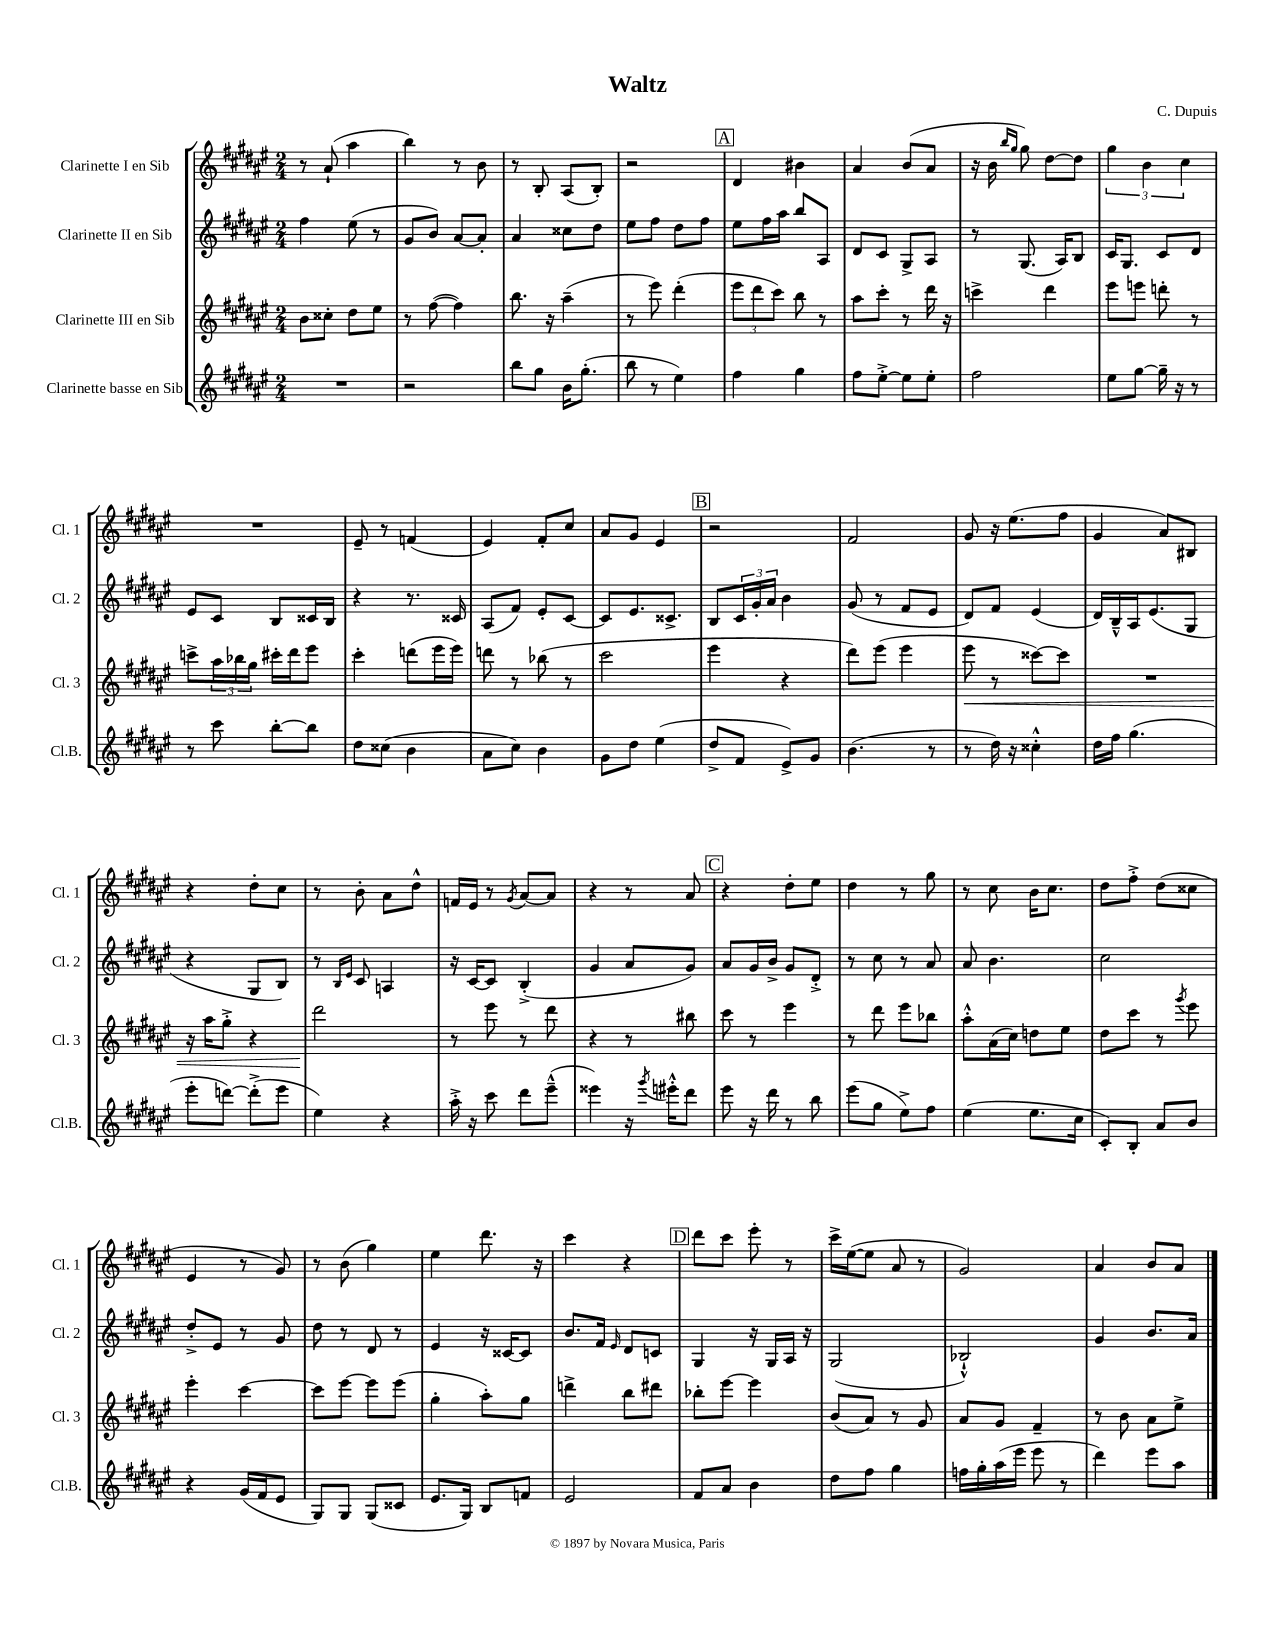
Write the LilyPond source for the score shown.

\header { title = "Waltz" composer = "C. Dupuis" }
<<
\new StaffGroup <<
\new Staff = "s0" \with { instrumentName = "Clarinette I en Sib" shortInstrumentName = "Cl. 1" } {
    \clef treble \key fis \major \numericTimeSignature \time 2/4
    r8 ais'8-!( ais''4 |
    b''4) r8 b'8 |
    r8 b8-. ais8( b8-.) |
    r2 |
    \mark \markup { \box "A" } dis'4 bis'4 |
    ais'4 b'8( ais'8 |
    r16 b'16 \grace { b''16 gis''16 } gis''8) dis''8~ dis''8 |
    \tuplet 3/2 { gis''4 b'4 cis''4 } |
    R2 |
    eis'8-- r8 f'4( |
    eis'4) fis'8-. cis''8 |
    ais'8 gis'8 eis'4 |
    \mark \markup { \box "B" } r2 |
    fis'2 |
    gis'8 r16 eis''8.( fis''8 |
    gis'4 ais'8) bis8 |
    r4 dis''8-. cis''8 |
    r8 b'8-. ais'8 dis''8-^ |
    f'16 eis'16 r8 \acciaccatura { gis'8 } ais'8~ ais'8 |
    r4 r8 ais'8 |
    \mark \markup { \box "C" } r4 dis''8-. eis''8 |
    dis''4 r8 gis''8 |
    r8 cis''8 b'16 cis''8. |
    dis''8 fis''8-.-> dis''8( cisis''8 |
    eis'4 r8 gis'8) |
    r8 b'8( gis''4) |
    eis''4 dis'''8. r16 |
    cis'''4 r4 |
    \mark \markup { \box "D" } dis'''8 cis'''8 eis'''8-. r8 |
    cis'''16-> eis''16~( eis''8 ais'8 r8 |
    gis'2) |
    ais'4 b'8 ais'8 \bar "|." |
}
\new Staff = "s1" \with { instrumentName = "Clarinette II en Sib" shortInstrumentName = "Cl. 2" } {
    \clef treble \key fis \major \numericTimeSignature \time 2/4
    fis''4 eis''8( r8 |
    gis'8 b'8) ais'8~ ais'8-. |
    ais'4 cisis''8 dis''8 |
    eis''8 fis''8 dis''8 fis''8 |
    \mark \markup { \box "A" } eis''8 fis''16 ais''16 b''8 ais8 |
    dis'8 cis'8 gis8-> ais8 |
    r8 gis8.( ais16) b8 |
    cis'16 gis8. cis'8 dis'8 |
    eis'8 cis'8 b8 cisis'16 b16 |
    r4 r8. cisis'16 |
    ais8( fis'8) eis'8-. cis'8~ |
    cis'8 eis'8. cisis'8.-> |
    \mark \markup { \box "B" } b8 \tuplet 3/2 { cis'16 gis'16-. ais'16 } b'4 |
    gis'8( r8 fis'8 eis'8 |
    dis'8) fis'8 eis'4( |
    dis'16) b16---^ ais16 eis'8.( gis8 |
    r4 gis8 b8) |
    r8 \grace { b16 eis'16 } cis'8 a4 |
    r16 cis'16~ cis'8 b4-.->( |
    gis'4 ais'8 gis'8) |
    \mark \markup { \box "C" } ais'8 gis'16 b'16-> gis'8 dis'8-.-> |
    r8 cis''8 r8 ais'8 |
    ais'8 b'4. |
    cis''2 |
    dis''8-.-> eis'8 r8 gis'8 |
    dis''8 r8 dis'8 r8 |
    eis'4 r16 cisis'16~ cisis'8 |
    b'8. fis'16 \grace { eis'16 } dis'8 c'8 |
    \mark \markup { \box "D" } gis4 r16 gis16 ais16 r16 |
    gis2( |
    bes2-!-^) |
    gis'4 b'8. ais'16 \bar "|." |
}
\new Staff = "s2" \with { instrumentName = "Clarinette III en Sib" shortInstrumentName = "Cl. 3" } {
    \clef treble \key fis \major \numericTimeSignature \time 2/4
    b'8 cisis''8-. dis''8 eis''8 |
    r8 fis''8~( fis''4) |
    b''8. r16 ais''4--( |
    r8 eis'''8) dis'''4-.( |
    \mark \markup { \box "A" } \tuplet 3/2 { eis'''8 dis'''8 cis'''8) } b''8 r8 |
    ais''8 cis'''8-. r8 dis'''16 r16 |
    c'''4-> dis'''4 |
    eis'''8 e'''8 d'''8-. r8 |
    c'''8-> \tuplet 3/2 { ais''16 bes''16 gis''16 } cis'''16-. dis'''16 eis'''8 |
    cis'''4-. d'''8( eis'''16 eis'''16) |
    d'''8 r8 bes''8( r8 |
    cis'''2 |
    \mark \markup { \box "B" } eis'''4 r4 |
    dis'''8) eis'''8( eis'''4 |
    eis'''8\< r8 cisis'''8~) cisis'''8 |
    R2 |
    r16 ais''16 gis''8-.-> r4 |
    dis'''2\! |
    r8 eis'''8 r8 dis'''8 |
    r4 r8 bis''8 |
    \mark \markup { \box "C" } cis'''8 r8 eis'''4 |
    r8 dis'''8 eis'''8 bes''8 |
    ais''8-.-^ ais'16( cis''16) d''8 eis''8 |
    dis''8 cis'''8 r8 \acciaccatura { gis'''8 } eis'''8 |
    eis'''4-. cis'''4~ |
    cis'''8 eis'''8~ eis'''8 eis'''8( |
    gis''4-. ais''8-.) gis''8 |
    d'''4-> b''8 dis'''8 |
    \mark \markup { \box "D" } bes''8-. eis'''8~ eis'''4 |
    b'8( ais'8) r8 gis'8 |
    ais'8 gis'8 fis'4-- |
    r8 b'8 ais'8 eis''8-> \bar "|." |
}
\new Staff = "s3" \with { instrumentName = "Clarinette basse en Sib" shortInstrumentName = "Cl.B." } {
    \clef treble \key fis \major \numericTimeSignature \time 2/4
    R2 |
    r2 |
    b''8 gis''8 b'16 gis''8.-.( |
    b''8 r8 eis''4) |
    \mark \markup { \box "A" } fis''4 gis''4 |
    fis''8 eis''8~-.-> eis''8 eis''8-. |
    fis''2 |
    eis''8 gis''8~ gis''16-- r16 r8 |
    r8 cis'''8 b''8~-. b''8 |
    dis''8 cisis''8( b'4 |
    ais'8 cis''8) b'4 |
    gis'8 dis''8 eis''4( |
    \mark \markup { \box "B" } dis''8-> fis'8 eis'8->) gis'8 |
    b'4.( r8 |
    r8 dis''16) r16 cisis''4-.-^ |
    dis''16 fis''16 gis''4.( |
    eis'''8-. d'''8~) d'''8-.->( eis'''8 |
    eis''4) r4 |
    ais''16-.-> r16 cis'''8 dis'''8 eis'''8---^( |
    eisis'''4) r16 \acciaccatura { gis'''8 } eis'''16-.-^ dis'''8 |
    \mark \markup { \box "C" } eis'''8 r16 dis'''16 r8 b''8 |
    eis'''8( gis''8 eis''8->) fis''8 |
    eis''4( eis''8. cis''16 |
    cis'8-.) b8-. ais'8 b'8 |
    r4 gis'16( fis'16 eis'8 |
    gis8) gis8 gis8( cisis'8 |
    eis'8. gis16) b8 f'8 |
    eis'2 |
    \mark \markup { \box "D" } fis'8 ais'8 b'4 |
    dis''8 fis''8 gis''4 |
    f''16 gis''16-. ais''16( eis'''16 eis'''8 r8 |
    dis'''4) eis'''8 ais''8 \bar "|." |
}
>>
>>
\layout { \context { \Score \remove "Bar_number_engraver" } }
